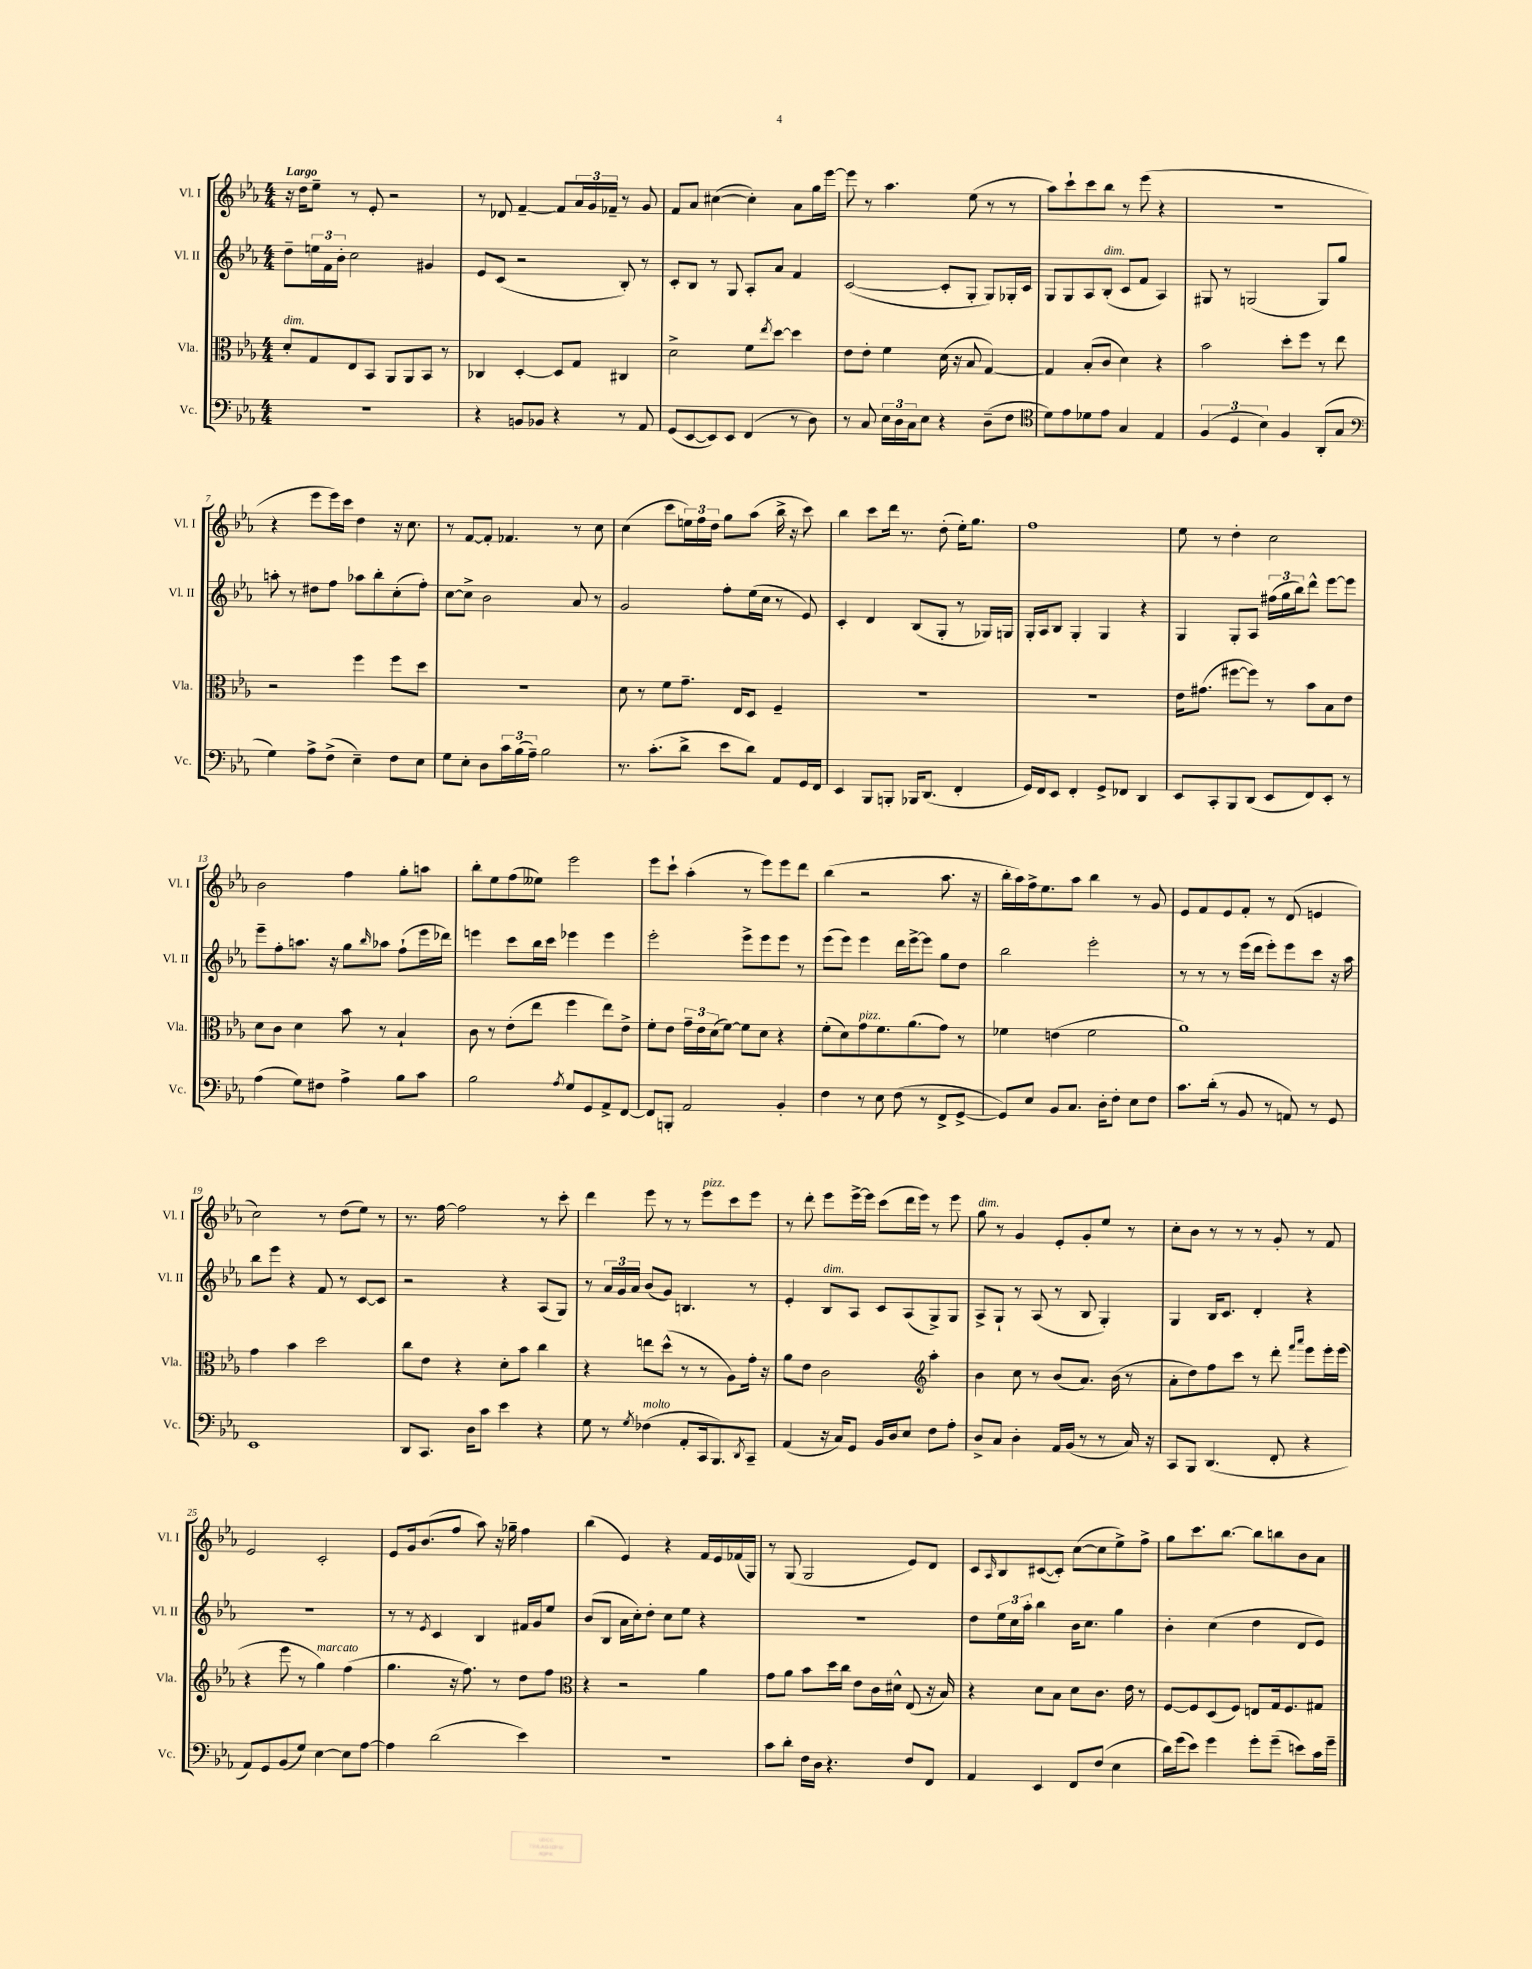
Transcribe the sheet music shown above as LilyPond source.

<<
\new StaffGroup <<
\new Staff = "s0" \with { instrumentName = "Vl. I" shortInstrumentName = "Vl. I" } {
    \clef treble \key ees \major \numericTimeSignature \time 4/4 \tempo "Largo"
    r16 d''16 ees''8-- r8 ees'8-. r2 |
    r8 des'8 f'4~-- f'8 \tuplet 3/2 { aes'16 g'16 fes'16-- } r8 g'8 |
    f'8 aes'8 cis''4~( cis''4-.) aes'8 g''16 ees'''16~ |
    ees'''8 r8 aes''4. ees''8( r8 r8 |
    aes''8) c'''8-! c'''8 bes''8 r8 ees'''8( r4 |
    R1 |
    r4 ees'''8 ees'''16) c'''16 d''4 r16 c''8. |
    r8 f'8~ f'8-. fes'4. r8 c''8 |
    c''4( c'''8 \tuplet 3/2 { e''16) f''16 d''16 } g''8 aes''8( bes''16-> r16 c'''8) |
    bes''4 c'''8 d'''16 r8. d''8-.( ees''16-.) g''8. |
    f''1 |
    ees''8 r8 d''4-. c''2 |
    bes'2 f''4 g''8-. a''8 |
    bes''8-. ees''8 f''8( eeses''8) ees'''2 |
    ees'''8 c'''8-! aes''4-.( r8 ees'''8) ees'''8 d'''8 |
    bes''4( r2 aes''8. r16 |
    bes''16-. aes''16) f''16-> ees''8. aes''8 bes''4 r8 g'8 |
    ees'8 f'8 ees'8 f'8-. r8 d'8( e'4 |
    c''2) r8 d''8( ees''8) r8 |
    r8. f''16~ f''2 r8 c'''8-. |
    d'''4 ees'''8 r8 r8 ees'''8^\markup { \italic "pizz." } c'''8 ees'''8 |
    r8 d'''8-. ees'''8 ees'''16~-> ees'''16 c'''8( d'''16 ees'''16) r8 ees'''8 |
    g''8^\markup { \italic "dim." } r8 g'4 ees'8-. g'8-. ees''8 r8 |
    c''8-. bes'8 r8 r8 r8 g'8-. r8 f'8 |
    ees'2 c'2-. |
    ees'8 g'16 bes'8.( f''8 aes''8) r16 ges''16-- f''4 |
    bes''4( ees'4) r4 f'16 ees'16 fes'16( g16) |
    r8 g8( g2 ees'8) d'8 |
    c'8 \grace { aes16 } bes8 cis'8~( cis'8-.) c''8~( c''8 ees''8->) f''8-> |
    g''8 c'''8. bes''8.~ bes''8 b''8 bes'8 aes'8 \bar "|." |
}
\new Staff = "s1" \with { instrumentName = "Vl. II" shortInstrumentName = "Vl. II" } {
    \clef treble \key ees \major \numericTimeSignature \time 4/4
    d''8-- \tuplet 3/2 { e''16 f'16 bes'16-. } c''2 gis'4 |
    ees'8 c'8( r2 bes8-.) r8 |
    c'8-. bes8 r8 g8 aes8-. aes'8 f'4 |
    c'2~( c'8-. g8-. g8) ges16-. c'16 |
    g8 g8 aes8 bes8-.^\markup { \italic "dim." }( c'8 f'8 aes4) |
    gis8 r8 g2( g8) g''8 |
    a''8-. r8 dis''8 f''8 aes''8 bes''8-. c''8-.( f''8-.) |
    c''8~ c''8-> bes'2 aes'8 r8 |
    g'2 f''8-. ees''16( c''16 r8 ees'8) |
    c'4-. d'4 bes8( g8-. r8 ges16) g16 |
    g16-. aes16 bes8 g4-. g4 r4 |
    g4 g8-. aes8 \tuplet 3/2 { fis''16( g''16 bes''16) } d'''8-^ ees'''8~ ees'''8 |
    ees'''8-- f''8-. a''8. r16 g''8 \grace { bes''16 } aes''8 f''8-!( ees'''16 des'''16) |
    e'''4 c'''8 bes''16 c'''16 ees'''4 ees'''4 |
    ees'''2-. ees'''8-> ees'''8 ees'''8 r8 |
    ees'''8( ees'''8) ees'''4 d'''16 ees'''16~-> ees'''8 g''8 d''8 |
    bes''2 ees'''2-. |
    r8 r8 r8 ees'''16( d'''16 ees'''8-.) ees'''8 c'''8 r16 aes''16 |
    bes''8 ees'''8 r4 f'8 r8 c'8~ c'8 |
    r2 r4 aes8( g8) |
    r8 \tuplet 3/2 { aes'16 g'16 aes'16 } bes'8( g'8) b4. r8 |
    ees'4-. bes8^\markup { \italic "dim." } aes8 c'8 aes8( g8->) g8 |
    aes8-> g8-! r8 aes8( r8 bes8 g4-.) |
    g4 bes16 c'8. d'4-. r4 |
    r1 |
    r8 r8 \acciaccatura { ees'8 } c'4 bes4 fis'16 g'16 ees''8 |
    bes'8( bes8 aes'16 c''16-.) d''8-. c''8 ees''8 r4 |
    R1 |
    d''8 \tuplet 3/2 { ees''16 c''16 aes''16-. } bes''4 bes'16 c''8. g''4 |
    bes'4-. c''4( d''4 d'8 ees'8) \bar "|." |
}
\new Staff = "s2" \with { instrumentName = "Vla." shortInstrumentName = "Vla." } {
    \clef alto \key ees \major \numericTimeSignature \time 4/4
    d'8-.^\markup { \italic "dim." } g8 ees8 bes,8 aes,8 aes,8 bes,8 r8 |
    ces4 d4~-. d8 g8 cis4 |
    d'2-> f'8 \acciaccatura { ees''8 } d''8~ d''4 |
    ees'8 ees'8-. f'4 d'16( r16 bes8 g4~) |
    g4 bes8-.( c'8 d'4) r4 |
    bes'2 d''8-. f''8 r8 ees''8 |
    r2 f''4 f''8 d''8 |
    R1 |
    d'8 r8 f'8 g'8.-- ees16 d8 f4-- |
    R1 |
    R1 |
    ees'16 gis'8.( fis''8~ fis''8) r8 bes'8 bes8 ees'8 |
    d'8 c'8 d'4 bes'8 r8 bes4-! |
    c'8 r8 ees'8-.( ees''8 f''4 ees''8) ees'8-> |
    f'8-. ees'8 \tuplet 3/2 { g'16-- ees'16 d'16( } f'8~) f'8 d'8 r4 |
    f'8-.( d'8) g'8^\markup { \italic "pizz." } f'8. aes'8.( g'8) r8 |
    fes'4 e'4( fes'2 |
    aes'1) |
    g'4 bes'4 d''2 |
    c''8 ees'8 r4 d'8-. bes'8 c''4 |
    r4 e''8 d''8-^( r8 r8 aes8) g'16-. r16 |
    aes'8 ees'8 c'2 \clef treble aes''4-. |
    bes'4 c''8 r8 bes'8( aes'8.) bes'16( r8 |
    aes'8-. d''8) f''8 c'''8 r8 d'''8-. \grace { f'''16 aes'''16 } ees'''8 ees'''16-. ees'''16( |
    r4 ees'''8 r8 g''4^\markup { \italic "marcato" }) f''4( |
    g''4. r16 f''8.) r8 d''8 f''8 |
    \clef alto r4 r2 aes'4 |
    g'8 aes'8 bes'8 d''16 c''16 ees'8 c'16 dis'16-^ ees8( r16 bes16) |
    r4 d'8 bes8 d'8 c'8. ees'16 r8 |
    f8~ f8 d8( f8) e8 g16 f8. gis8 \bar "|." |
}
\new Staff = "s3" \with { instrumentName = "Vc." shortInstrumentName = "Vc." } {
    \clef bass \key ees \major \numericTimeSignature \time 4/4
    R1 |
    r4 b,8 bes,8 r4 r8 aes,8 |
    g,8( ees,8~ ees,8) ees,8 f,4( r8 d8) |
    r8 c8 \tuplet 3/2 { ees16 d16 c16 } ees8 r4 d8--( f8 |
    \clef tenor d'8) ees'8 des'8 ees'8 g4 ees4 |
    \tuplet 3/2 { f4( d4 bes4) } f4 aes,8-.( g8 |
    \clef bass g4) aes8-> f8->( ees4--) f8 ees8 |
    g8 ees8-. d8 \tuplet 3/2 { c'16 bes16( aes16--) } bes2 |
    r8. c'8.-.( d'8-> ees'8 d'8) aes,8 g,16 f,16 |
    ees,4 bes,,8 b,,8-. bes,,16 d,8.( f,4-. |
    g,16) f,16 ees,8 f,4-. g,8-> fes,8 d,4 |
    ees,8 c,8-. bes,,8 d,8( ees,8 f,8) ees,8-. r8 |
    aes4( g8) fis8 aes4-> bes8 c'8 |
    bes2 \acciaccatura { aes8 } g8 g,8 aes,8-> f,8~ |
    f,8 b,,8-. aes,2 bes,4-. |
    f4 r8 ees8 f8( r8 f,8-> g,8~-> |
    g,8) ees8 bes,8 c8. d16-. f8-. ees8 f8 |
    c'8. d'16-.( r8 bes,8 r8 a,8) r8 g,8 |
    ees,1 |
    d,8 c,8. d16 c'8 ees'4 r4 |
    g8 r8 \acciaccatura { g8 } fes4^\markup { \italic "molto" }( aes,8-. c,16 bes,,8.) \acciaccatura { d,8 } c,8-- |
    aes,4( r16 c16) g,8 bes,16 d16 ees8 f8 aes8-. |
    d8-> c8 d4-. aes,16 bes,16( r8 r8 c16) r16 |
    c,8 bes,,8 d,4.( f,8-. r4 |
    aes,8) g,8 bes,8( g8) ees4~ ees8 aes8~ |
    aes4 d'2( ees'4) |
    R1 |
    c'8 d'8-. f16 d16 r4. f8 f,8 |
    aes,4 ees,4 f,8 f8( ees4 |
    d'16) g'16( ees'8) g'4 g'8-. g'8--( e'8) c'16 g'16-- \bar "|." |
}
>>
>>
